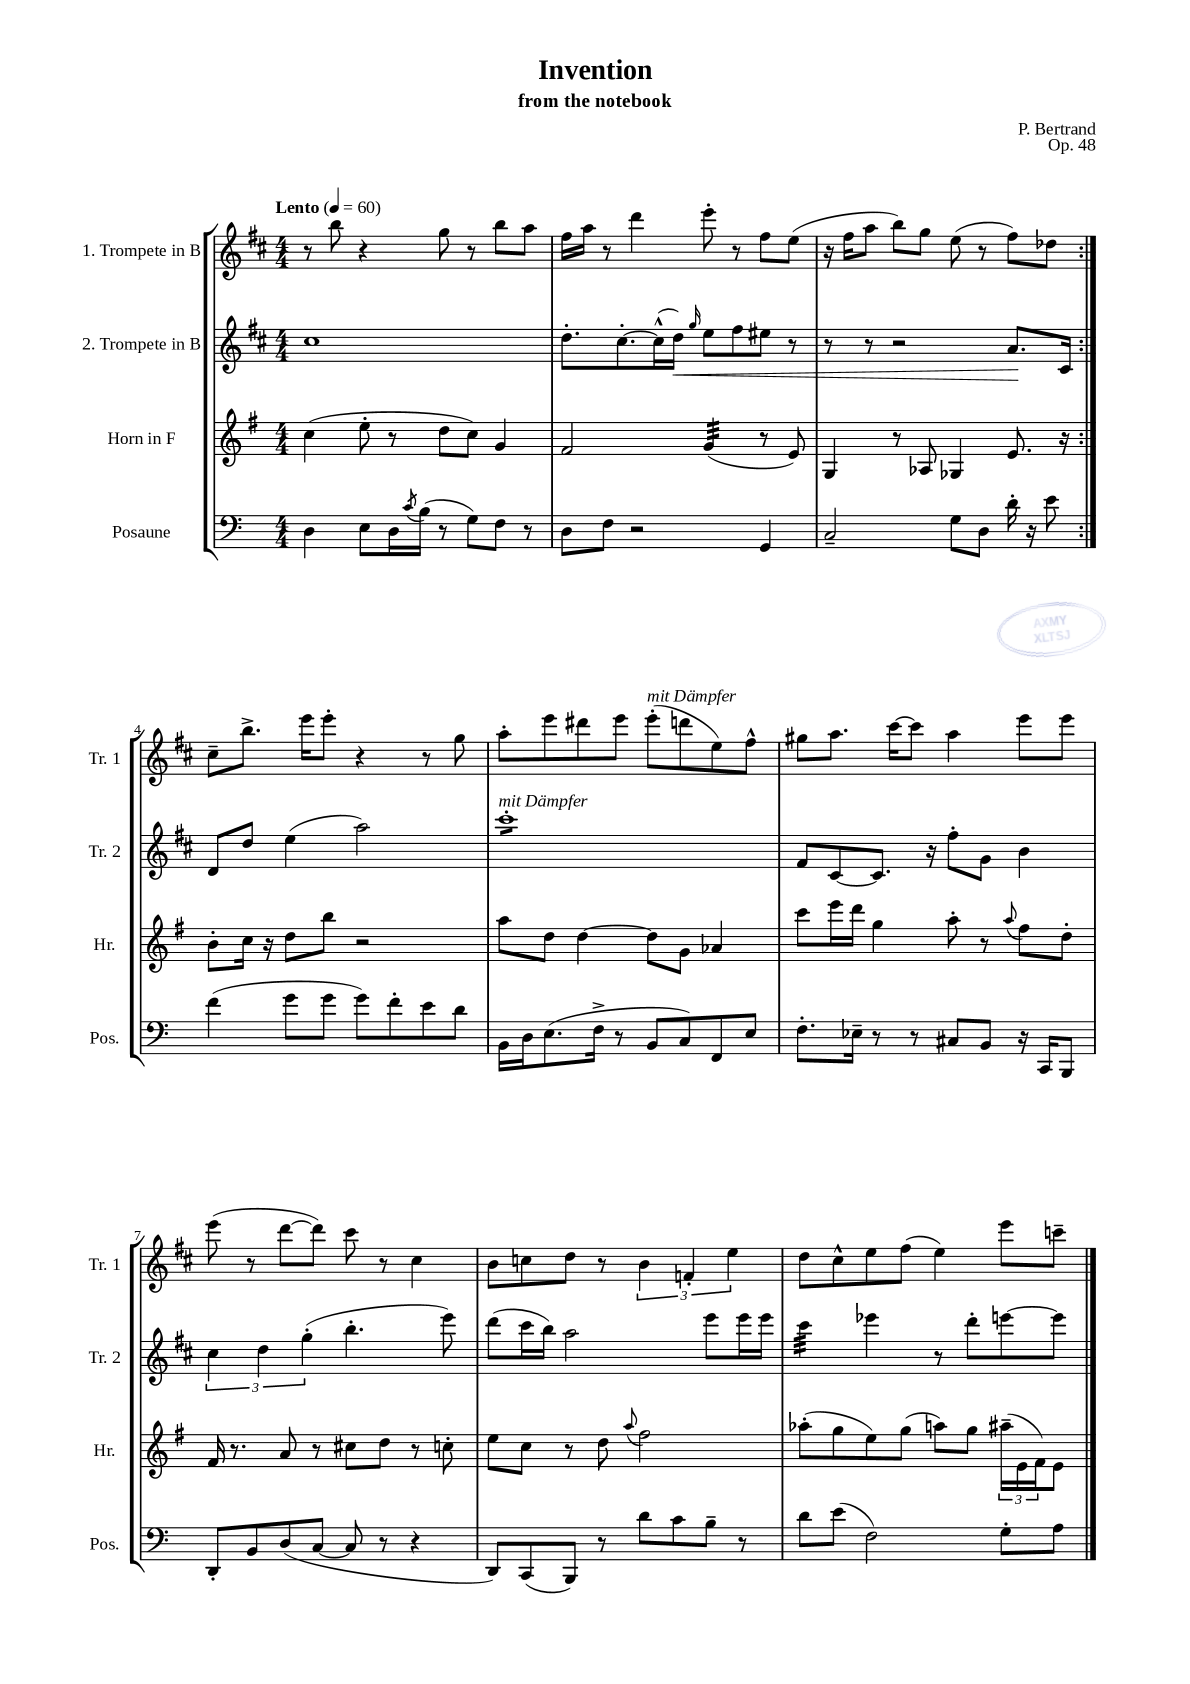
\header { title = "Invention" composer = "P. Bertrand" subtitle = "from the notebook" opus = "Op. 48" }
<<
\new StaffGroup <<
\new Staff = "s0" \with { instrumentName = "1. Trompete in B" shortInstrumentName = "Tr. 1" } {
    \clef treble \key d \major \numericTimeSignature \time 4/4 \tempo "Lento" 4 = 60
    \repeat volta 2 { r8 b''8 r4 g''8 r8 b''8 a''8 |
    fis''16 a''16 r8 d'''4 e'''8-. r8 fis''8 e''8( |
    r16 fis''16 a''8 b''8) g''8 e''8( r8 fis''8) des''8 | }
    cis''8-- b''8.-> e'''16 e'''8-. r4 r8 g''8 |
    a''8-. e'''8 dis'''8 e'''8 e'''8-.^\markup { \italic "mit Dämpfer" }( d'''8 e''8) fis''8-^ |
    gis''8 a''8. cis'''16~ cis'''8 a''4 e'''8 e'''8 |
    e'''8( r8 d'''8~ d'''8) cis'''8 r8 cis''4 |
    b'8 c''8 d''8 r8 \tuplet 3/2 { b'4 f'4-. e''4 } |
    d''8 cis''8-^ e''8 fis''8( e''4) e'''8 c'''8-- \bar "|." |
}
\new Staff = "s1" \with { instrumentName = "2. Trompete in B" shortInstrumentName = "Tr. 2" } {
    \clef treble \key d \major \numericTimeSignature \time 4/4
    \repeat volta 2 { cis''1 |
    d''8.-. cis''8.~-. cis''16-^( d''16\<) \grace { g''16 } e''8 fis''8 eis''8 r8 |
    r8 r8 r2 a'8.\! cis'16 | }
    d'8 d''8 e''4( a''2) |
    cis'''1:8-.^\markup { \italic "mit Dämpfer" } |
    fis'8 cis'8~ cis'8. r16 fis''8-. g'8 b'4 |
    \tuplet 3/2 { cis''4 d''4 g''4-.( } b''4.-. e'''8) |
    d'''8( cis'''16 b''16) a''2 e'''8 e'''16 e'''16 |
    cis'''4:32 ees'''4 r8 d'''8-. e'''8~ e'''8 \bar "|." |
}
\new Staff = "s2" \with { instrumentName = "Horn in F" shortInstrumentName = "Hr." } {
    \clef treble \key g \major \numericTimeSignature \time 4/4
    \repeat volta 2 { c''4( e''8-. r8 d''8 c''8) g'4 |
    fis'2 g'4:32( r8 e'8) |
    g4 r8 aes8 ges4 e'8. r16 | }
    b'8-. c''16 r16 d''8 b''8 r2 |
    a''8 d''8 d''4~ d''8 g'8 aes'4 |
    c'''8 e'''16 d'''16 g''4 a''8-. r8 \appoggiatura { a''8 } fis''8 d''8-. |
    fis'16 r8. a'8 r8 cis''8 d''8 r8 c''8-. |
    e''8 c''8 r8 d''8 \appoggiatura { a''8 } fis''2 |
    aes''8-.( g''8 e''8) g''8( a''8) g''8 \tuplet 3/2 { ais''16--( e'16 fis'16) } e'8 \bar "|." |
}
\new Staff = "s3" \with { instrumentName = "Posaune" shortInstrumentName = "Pos." } {
    \clef bass \key c \major \numericTimeSignature \time 4/4
    \repeat volta 2 { d4 e8 d16 \acciaccatura { c'8 } b16( r8 g8) f8 r8 |
    d8 f8 r2 g,4 |
    c2-- g8 d8 d'16-. r16 e'8 | }
    f'4( g'8 g'8 g'8) f'8-. e'8 d'8 |
    b,16 d16 e8.( f16-> r8 b,8 c8) f,8 e8 |
    f8.-. ees16-- r8 r8 cis8 b,8 r16 c,16 b,,8 |
    d,8-. b,8 d8( c8~ c8 r8 r4 |
    d,8) c,8( b,,8) r8 d'8 c'8 b8-- r8 |
    d'8 e'8( f2) g8-. a8 \bar "|." |
}
>>
>>
